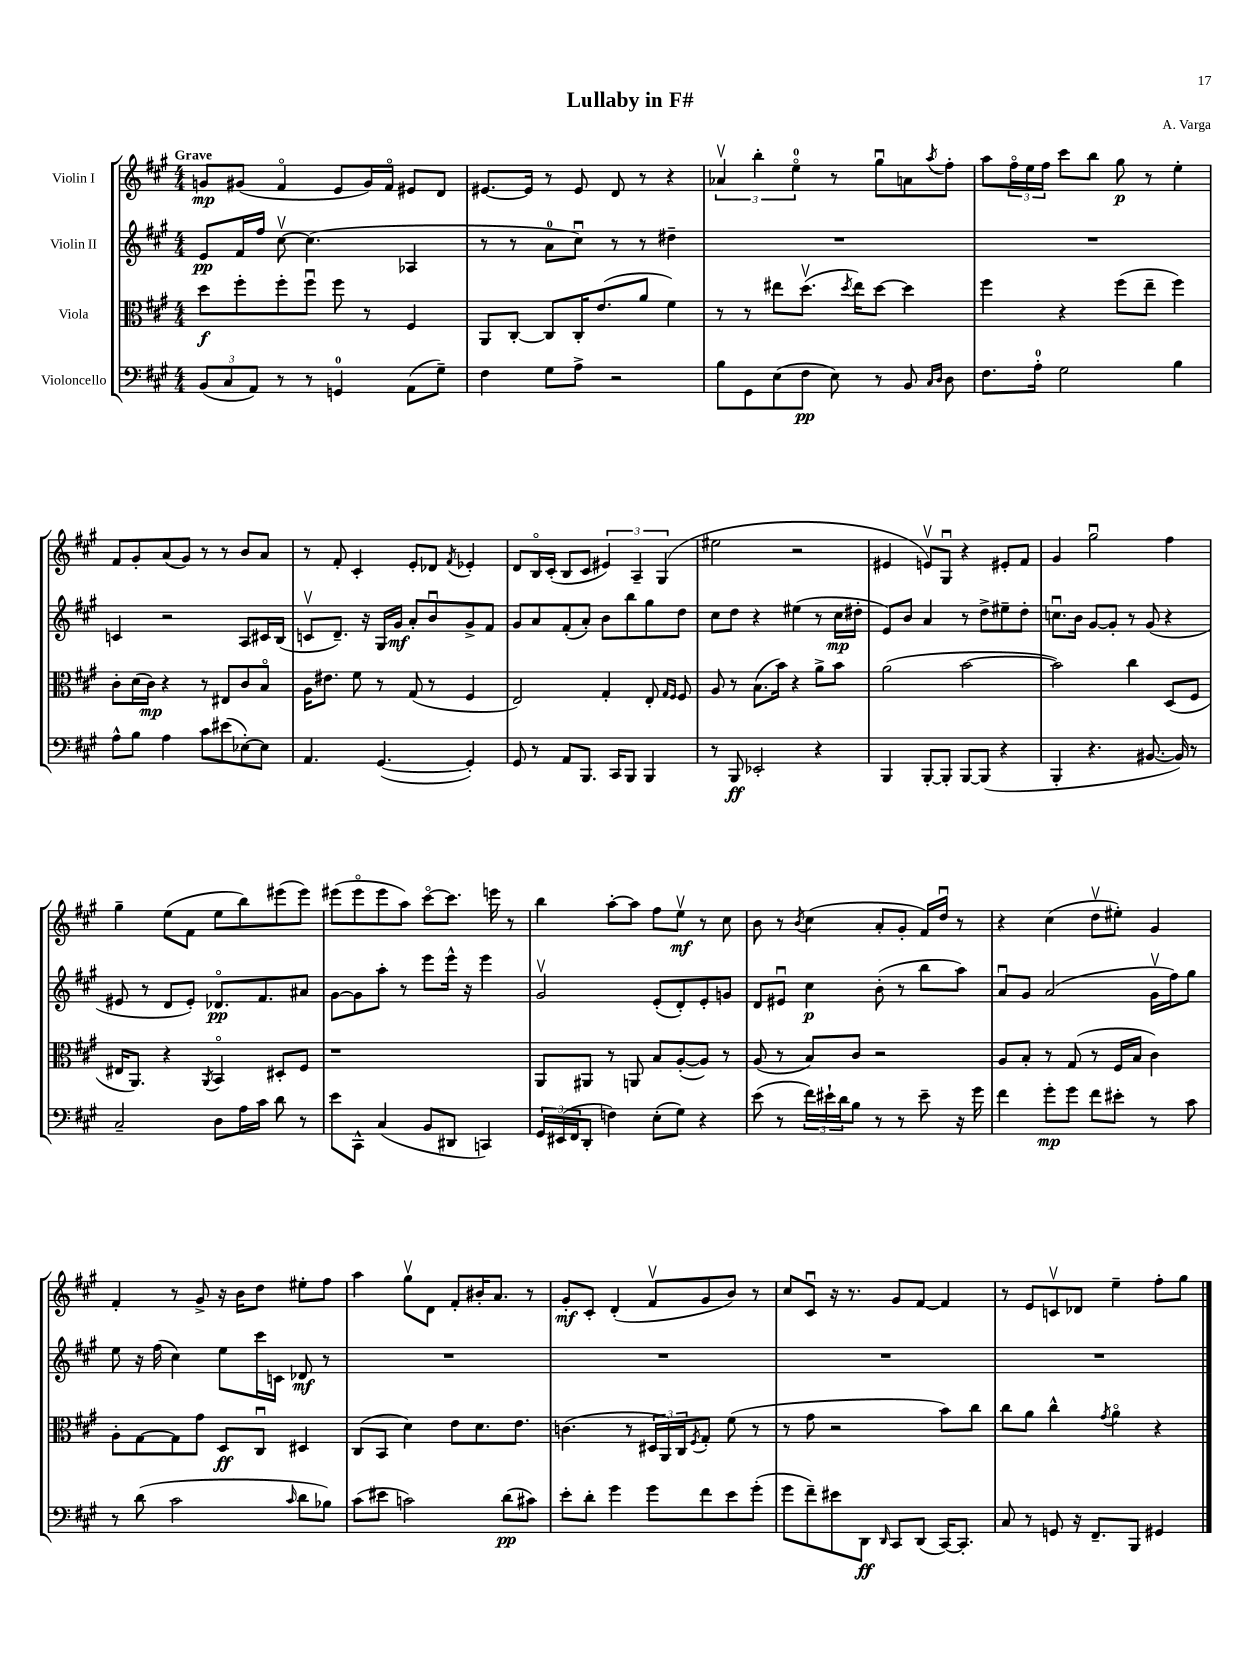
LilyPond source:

\header { title = "Lullaby in F#" composer = "A. Varga" }
<<
\new StaffGroup <<
\new Staff = "s0" \with { instrumentName = "Violin I" } {
    \clef treble \key a \major \numericTimeSignature \time 4/4 \tempo "Grave"
    g'8\mp gis'8( fis'4\flageolet e'8 gis'16) fis'16\flageolet eis'8 d'8 |
    eis'8.~ eis'16 r8 eis'8 d'8 r8 r4 |
    \tuplet 3/2 { aes'4\upbow b''4-. e''4-0\flageolet } r8 gis''8\downbow a'8 \acciaccatura { a''8 } fis''8-. |
    a''8 \tuplet 3/2 { fis''16\flageolet e''16 fis''16 } cis'''8 b''8 gis''8\p r8 e''4-. |
    fis'8 gis'8-. a'8( gis'8) r8 r8 b'8 a'8 |
    r8 fis'8-. cis'4-. e'8-. des'8 \acciaccatura { fis'8 } ees'4-. |
    d'8 b16\flageolet cis'16-.( b8 cis'8 \tuplet 3/2 { eis'4) a4-- gis4( } |
    eis''2 r2 |
    eis'4 e'8\upbow) gis8\downbow r4 eis'8-. fis'8 |
    gis'4 gis''2\downbow fis''4 |
    gis''4-- e''8( fis'8 e''8 b''8) eis'''8( eis'''8) |
    eis'''8( eis'''8\flageolet eis'''8 a''8) cis'''8~\flageolet cis'''8. e'''16 r8 |
    b''4 a''8~-. a''8 fis''8 e''8\upbow\mf r8 cis''8 |
    b'8 r8 \acciaccatura { b'8 } cis''4( a'8-. gis'8-. fis'16) d''16\downbow r8 |
    r4 cis''4( d''8\upbow eis''8-.) gis'4 |
    fis'4-. r8 gis'8-> r16 b'16 d''8 eis''8-. fis''8 |
    a''4 gis''8\upbow d'8 fis'8-. bis'16-. a'8. r8 |
    gis'8-.\mf cis'8-. d'4-.( fis'8\upbow gis'8 b'8) r8 |
    cis''8 cis'8\downbow r16 r8. gis'8 fis'8~ fis'4 |
    r8 e'8 c'8\upbow des'8 e''4-- fis''8-. gis''8 \bar "|." |
}
\new Staff = "s1" \with { instrumentName = "Violin II" } {
    \clef treble \key a \major \numericTimeSignature \time 4/4
    e'8\pp fis'16 fis''16 cis''8~\upbow cis''4.( aes4 |
    r8 r8 a'8-0 cis''8\downbow) r8 r8 dis''4-- |
    R1 |
    R1 |
    c'4 r2 a8 cis'16 b16( |
    c'8\upbow d'8.--) r16 gis16 gis'16\mf a'8-. b'8\downbow gis'8-> fis'8 |
    gis'8 a'8 fis'8-.( a'8-.) b'8 b''8 gis''8 d''8 |
    cis''8 d''8 r4 eis''4( r8 cis''16\mp dis''16-. |
    e'8) b'8 a'4 r8 d''8-> eis''8-- d''8-. |
    c''8.\downbow b'16 gis'8~ gis'8-. r8 gis'8( r4 |
    eis'8 r8 d'8 eis'8-.) des'8.\flageolet\pp fis'8. ais'8 |
    gis'8~ gis'8 a''8-. r8 e'''8 e'''16-^ r16 e'''4 |
    gis'2\upbow e'8-.( d'8-.) e'8-. g'8 |
    d'8 eis'8\downbow cis''4\p b'8-.( r8 b''8 a''8) |
    a'8\downbow gis'8 a'2( gis'16\upbow fis''16) gis''8 |
    e''8 r16 fis''16( cis''4) e''8 cis'''16 c'16 des'8\mf r8 |
    R1 |
    R1 |
    R1 |
    R1 \bar "|." |
}
\new Staff = "s2" \with { instrumentName = "Viola" } {
    \clef alto \key a \major \numericTimeSignature \time 4/4
    d''8\f fis''8-. fis''8-. fis''8\downbow fis''8 r8 fis4 |
    a,8 cis8~-. cis8 cis16-. e'8.( a'8 fis'4) |
    r8 r8 eis''8 d''8.\upbow( \acciaccatura { d''8 } eis''16) d''8~ d''4 |
    fis''4 r4 fis''8( e''8-- fis''4) |
    cis'8-. d'16( cis'16\mp) r4 r8 eis8 cis'8 b8\flageolet |
    a16 eis'8. fis'8 r8 gis8( r8 fis4 |
    e2) gis4-. e8-. \grace { gis16 fis16 } fis8 |
    a8 r8 b8.( b'16) r4 a'8-> b'8 |
    a'2( b'2~ |
    b'2) cis''4 d8( fis8 |
    eis16 a,8.) r4 \acciaccatura { a,8 } b,4\flageolet dis8-. fis8 |
    r1 |
    a,8 ais,8 r8 a,8 b8 a8~-.( a8) r8 |
    a8( r8 b8) cis'8 r2 |
    a8 b8-. r8 gis8( r8 fis16 b16 cis'4) |
    a8-. gis8~ gis8 gis'8 d8\ff cis8\downbow dis4 |
    cis8( b,8 d'4) e'8 d'8. e'8. |
    c'4.( r8 \tuplet 3/2 { dis16 a,16) cis16 } \acciaccatura { fis8 } gis8-. fis'8( r8 |
    r8 gis'8 r2 b'8) cis''8 |
    cis''8 a'8 cis''4-^ \acciaccatura { gis'8 } a'4\flageolet r4 \bar "|." |
}
\new Staff = "s3" \with { instrumentName = "Violoncello" } {
    \clef bass \key a \major \numericTimeSignature \time 4/4
    \tuplet 3/2 { b,8( cis8 a,8) } r8 r8 g,4-0 a,8( gis8--) |
    fis4 gis8 a8-> r2 |
    b8 gis,8 e8( fis8\pp e8) r8 b,8 \grace { cis16 d16 } d8 |
    fis8. a16-0-. gis2 b4 |
    a8-^ b8 a4 cis'8 eis'8( ees8~-.) ees8 |
    a,4. gis,4.~( gis,4-.) |
    gis,8 r8 a,8 b,,8. cis,16 b,,8 b,,4 |
    r8 b,,8\ff ees,2-. r4 |
    b,,4 b,,8~-. b,,8-. b,,8~ b,,8( r4 |
    b,,4-. r4. bis,8.~ bis,16) r8 |
    cis2-- d8 a16 cis'16 d'8 r8 |
    e'8 cis,8-^ cis4( b,8 dis,8 c,4) |
    \tuplet 3/2 { gis,16 eis,16( fis,16 } d,8-. f4) e8-.( gis8) r4 |
    e'8( r8 \tuplet 3/2 { fis'16) eis'16-! d'16 } b8 r8 r8 eis'8-- r16 gis'16 |
    fis'4 gis'8-.\mp gis'8 fis'8 eis'8-. r8 cis'8 |
    r8 d'8( cis'2 \grace { cis'16 } d'8 bes8) |
    cis'8( eis'8 c'2) d'8\pp( cis'8) |
    e'8-. d'8-. gis'4 gis'8 fis'8 e'8 gis'8-.( |
    gis'8 fis'8--) eis'8 d,8\ff \grace { d,16 } cis,8 d,8( cis,16~) cis,8.-. |
    cis8 r8 g,8 r16 fis,8.-- b,,8 gis,4 \bar "|." |
}
>>
>>
\layout { \context { \Score \remove "Bar_number_engraver" } }
